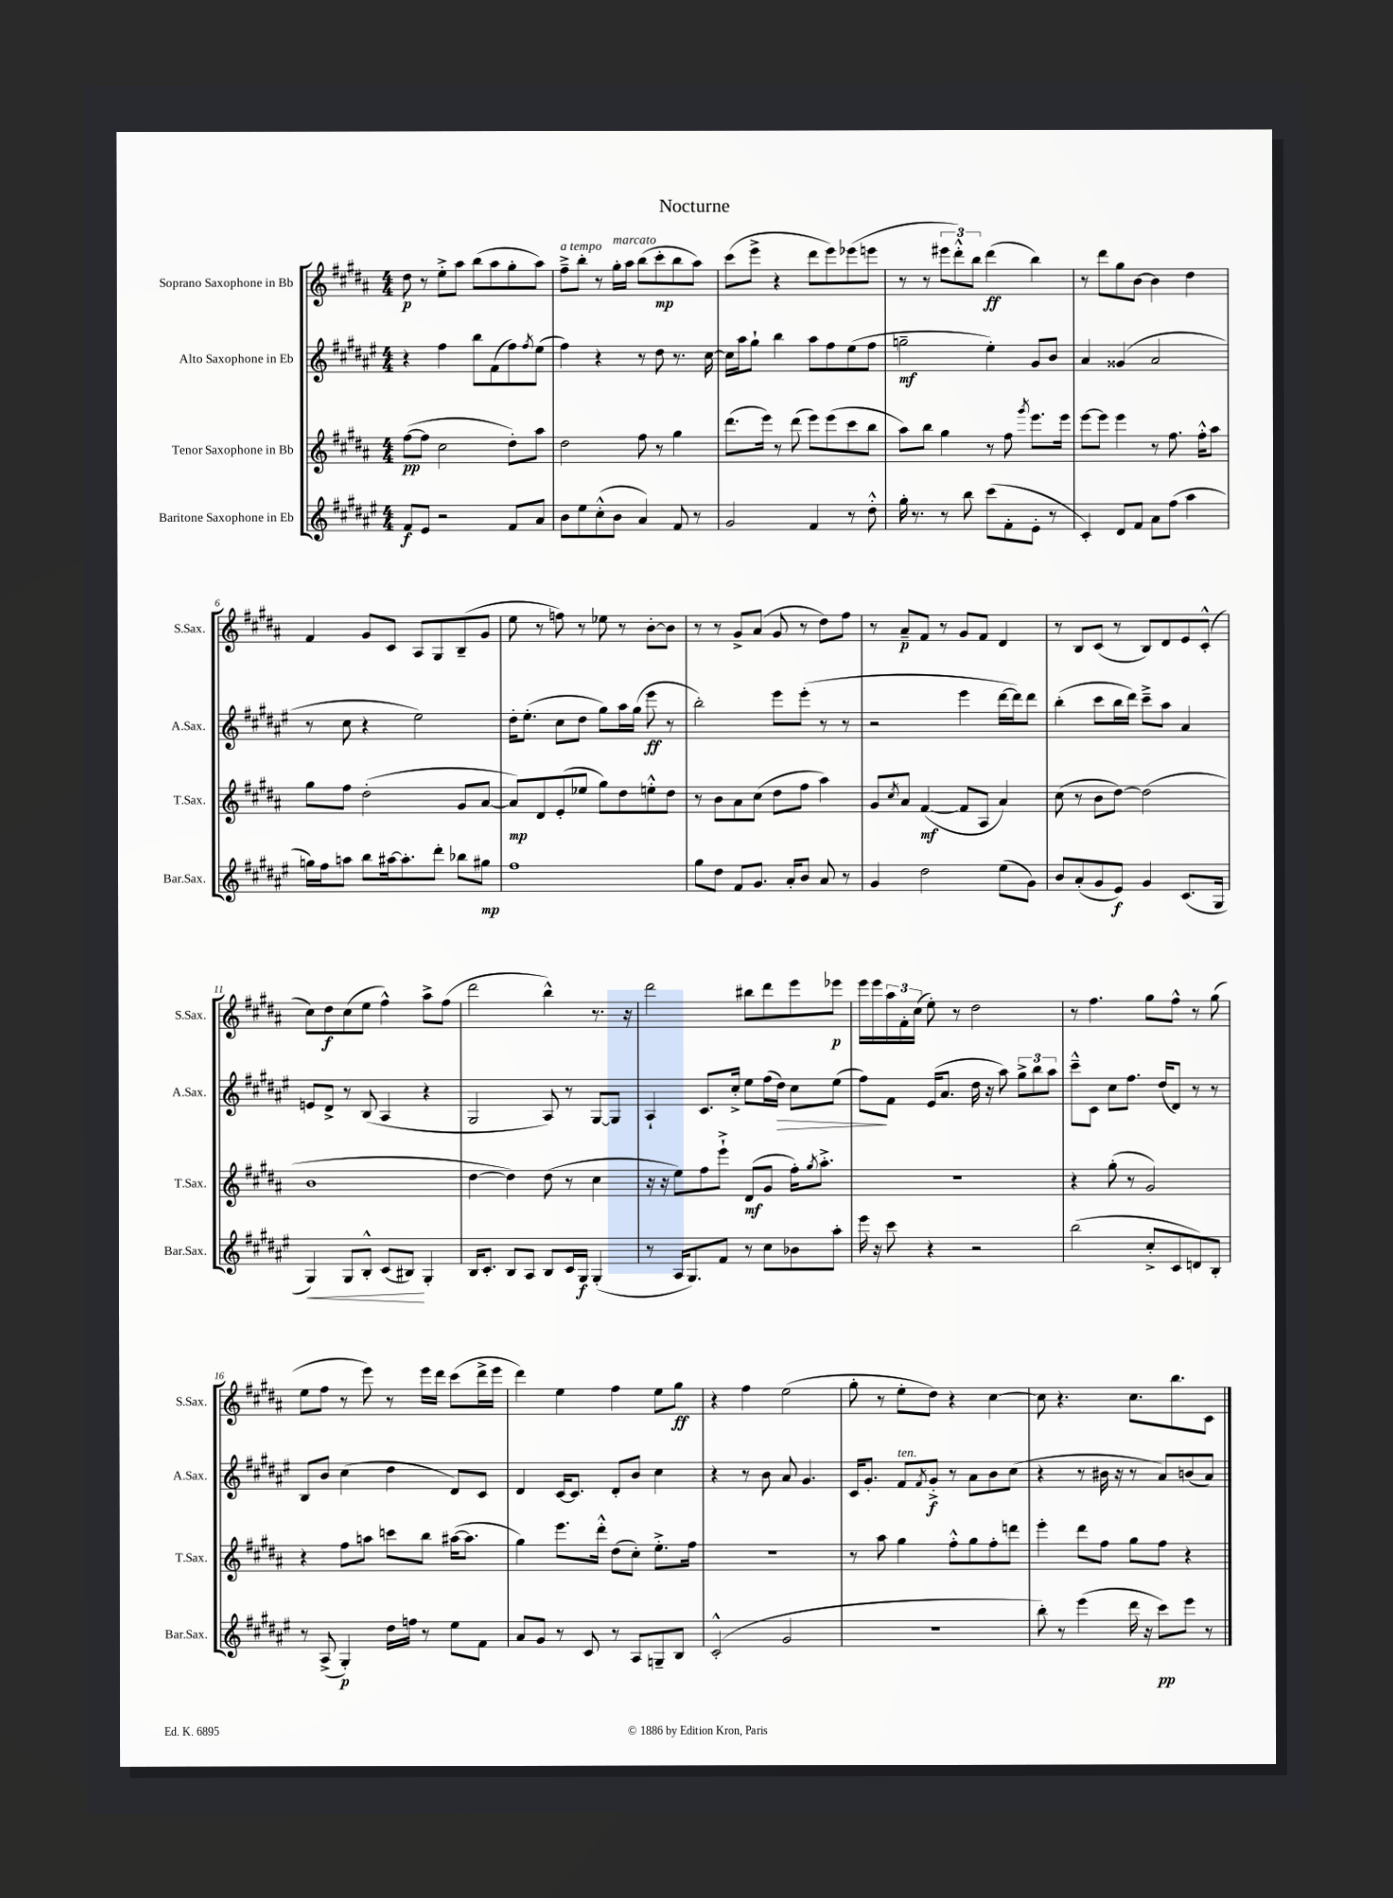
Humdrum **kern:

**kern	**kern	**kern	**kern
*staff4	*staff3	*staff2	*staff1
*clefG2	*clefG2	*clefG2	*clefG2
*k[f#c#g#d#a#e#]	*k[f#c#g#d#a#]	*k[f#c#g#d#a#e#]	*k[f#c#g#d#a#]
*M4/4	*M4/4	*M4/4	*M4/4
8f#	([8ff#	4r	8dd#
8e#	8ff#]	.	8r
2r	2cc#	4ff#	8ee'^
.	.	.	8aa#
.	.	8bb	(8bb
.	.	(8f#	8aa#
8f#	8dd#')	8ff#)	8gg#'
.	.	8qff#	.
8a#	8aa#	(8ee#	8aa#)
=	=	=	=
8b	2dd#	4ff#)	8ff#~^
8ee#	.	.	8bb'
(8cc#'^^	.	4r	8r
8b	.	.	16gg#'
.	.	.	16aa#
4a#)	8ff#	8r	(8bb
.	8r	8dd#	8ccc#'
8f#	4gg#	8.r	8bb
8r	.	.	8aa#)
.	.	[16cc#	.
=	=	=	=
2g#	(8.ddd#	16cc#]	(8ccc#
.	.	16aa#	.
.	.	8gg#`	8eee^
.	16eee)	.	.
.	8r	4bb	4r
.	(8ddd#	.	.
4f#	8eee)	8aa#	8ddd#
.	(8eee	8ff#	8eee)
8r	8ccc#	(8ee#	(8eee-
8dd#'^^	8bb	8ff#	8eee
=	=	=	=
16gg#'	8aa#)	2gg~	8r
8.r	.	.	.
.	8bb	.	8r
8r	4gg#	.	12eee#
.	.	.	12ddd#'^^)
8bb	.	.	.
.	.	.	12bb
(8ccc#	8r	4ee#')	(4ddd#
8f#'	8ff#	.	.
.	8qggg#	.	.
8e#'	8.eee	8g#	4bb)
8r	.	8b	.
.	16eee	.	.
=	=	=	=
4c#')	[8eee	4a#	8r
.	8eee]	.	8ddd#
8d#	4eee	(4g##	8gg#
8f#	.	.	[8b
8a#	8r	2a#	4b]
(8ff#	8.ff#	.	.
4aa#	.	.	4dd#
.	16ff#'^^	.	.
.	8aa#	.	.
=	=	=	=
16gg)	8gg#	8r	4f#
16ff#	.	.	.
8aa	8ff#	8cc#	.
8bb	(2dd#'	4r	8g#
[16aa#	.	.	8c#
8.aa#']	.	.	.
.	.	2ee#)	8A#
8ddd#'	.	.	8G#
8bb-	8g#	.	(8B~
8gg#	[8a#	.	8g#
=	=	=	=
1ff#	8a#])	16dd#'	8ee
.	.	(8.ee#'	.
.	8d#	.	8r
.	(8e'	8cc#	8ff)
.	8ee-	8dd#	8r
.	8gg#)	8gg#)	8ee-
.	8dd#	16aa#	8r
.	.	(16gg#	.
.	8ee'^^	8eee#	[8b'
.	8dd#	8r	8b]
=	=	=	=
8gg#	8r	2bb')	8r
8dd#	8b	.	8r
8f#	8a#	.	8g#^
8.g#	(8cc#	.	(8a#
.	8dd#	8eee#	8g#
16a#'	.	.	.
8b	8ff#	(8eee#'	8r
8a#	4aa#)	8r	8dd#)
8r	.	8r	8ff#
=	=	=	=
4g#	8g#	2r	8r
.	8qcc#	.	.
.	8a#	.	8a#~
2dd#	([4f#	.	8f#
.	.	.	8r
.	8f#]	4eee#	8g#
.	8A#	.	8f#
(8ee#	4a#)	[16ddd#	4d#
.	.	16ddd#])	.
8g#)	.	8ddd#	.
=	=	=	=
8b	(8cc#	(4bb'	8r
(8a#'	8r	.	8B
8g#	8b	8ccc#	(8c#
8e#)	[8dd#)	16bb	8r
.	.	16ddd#)	.
4g#	(2dd#]	8ccc#~^	8B)
.	.	8aa#	8d#
(8.c#	.	4a#	8e
.	.	.	(8c#'^^
16G#	.	.	.
=	=	=	=
4G#)	1b	8e	8cc#)
.	.	8d#^	8dd#
8G#	.	8r	(8cc#
8B'^^	.	(8B	8ee
(8c#	.	4A#	4ff#^^)
8B#)	.	.	.
4G#'	.	4r	8aa#^
.	.	.	(8ff#
=	=	=	=
16B	[4dd#	2G#	2ddd#
8.c#'	.	.	.
8B	4dd#])	.	.
8A#	.	.	.
8B	(8dd#	8A#)	4bb^^)
16c#	8r	8r	.
16G#	.	.	.
(4G#'	4cc#	[8G#	8.r
.	.	8G#]	.
.	.	.	16r
=	=	=	=
8r	16r	4A#`	2ddd#
.	16r	.	.
16A#	8ee)	.	.
8.G#)	.	.	.
.	8ff#	8.c#	.
8f#	8eee`^	.	.
.	.	16cc#'^	.
8r	(8d#	8ee#	8bb#
8cc#	8g#	(16ff#	8ddd#
.	.	16dd#)	.
8b-	16ff#')	8cc#	8eee
.	8qgg#	.	.
.	8.aa#'^	.	.
8aa#'	.	(8ee#	8eee-
=	=	=	=
16eee#	1r	8ff#)	16eee
16r	.	.	16eee
8ccc#	.	8f#	24aa#
.	.	.	24f#'
.	.	.	(24cc#
4r	.	(16e#	8ee')
.	.	8.a#	.
.	.	.	8r
2r	.	16dd#	2dd#
.	.	16r	.
.	.	8aa#)	.
.	.	12gg#^	.
.	.	12bb	.
.	.	12aa#	.
=	=	=	=
(2bb	4r	8ccc#~^^	8r
.	.	8c#	4.ff#
.	(8gg#'	8cc#	.
.	8r	8.ff#	.
8cc#'^	2g#)	.	8gg#
.	.	(16dd#	.
8c#	.	8d#)	8ff#^^
8d)	.	8r	8r
8B'	.	8r	(8gg#
=	=	=	=
8r	4r	8B	8ee
(8A#^	.	8b	8ff#
4G#')	8ff#	(4cc#	8r
.	8aa	.	8eee)
16dd#	8ccc	4dd#	8r
16ff	.	.	.
8r	8bb	.	16eee
.	.	.	16ddd#
8ee#	([16aa#	8d#)	(8ccc#
.	8.aa#]	.	.
8f#	.	8c#	16ddd#^
.	.	.	16eee
=	=	=	=
8a#	4gg#)	4d#	4ddd#)
8g#	.	.	.
8r	8.eee	[16c#	4ee
.	.	8.c#]	.
8c#	.	.	.
.	16ddd#'^^	.	.
8r	(8dd#	8d#'	4ff#
8A#	8cc#')	8b	.
8G~	8.ee'^	4cc#	8ee
8B	.	.	8gg#
.	16ff#	.	.
=	=	=	=
(2c#'^^	1r	4r	4r
.	.	8r	4ff#
.	.	8b	.
2g#	.	8a#	(2ee
.	.	4.g#	.
=	=	=	=
1r	8r	16c#	8gg#'
.	.	8.g#'	.
.	8aa#	.	8r
.	4gg#	8f#	8ee'
.	.	8qf#	.
.	.	8g#'^	8dd#)
.	8ff#'^^	8r	4r
.	8gg#	8a#	.
.	8ff#'	8b	[4cc#
.	8ddd	(8cc#	.
=	=	=	=
8bb')	4eee'	4r	8cc#]
8r	.	.	4.r
(4eee#	8ddd#	8r	.
.	8ff#	16b#	.
.	.	16r	.
16ddd#	8gg#	8r	8.cc#
16r	.	.	.
8ccc#)	8ff#	8a#)	.
.	.	.	8.bb
8eee#	4r	(8b	.
8r	.	8a#)	8c#
==	==	==	==
*-	*-	*-	*-
